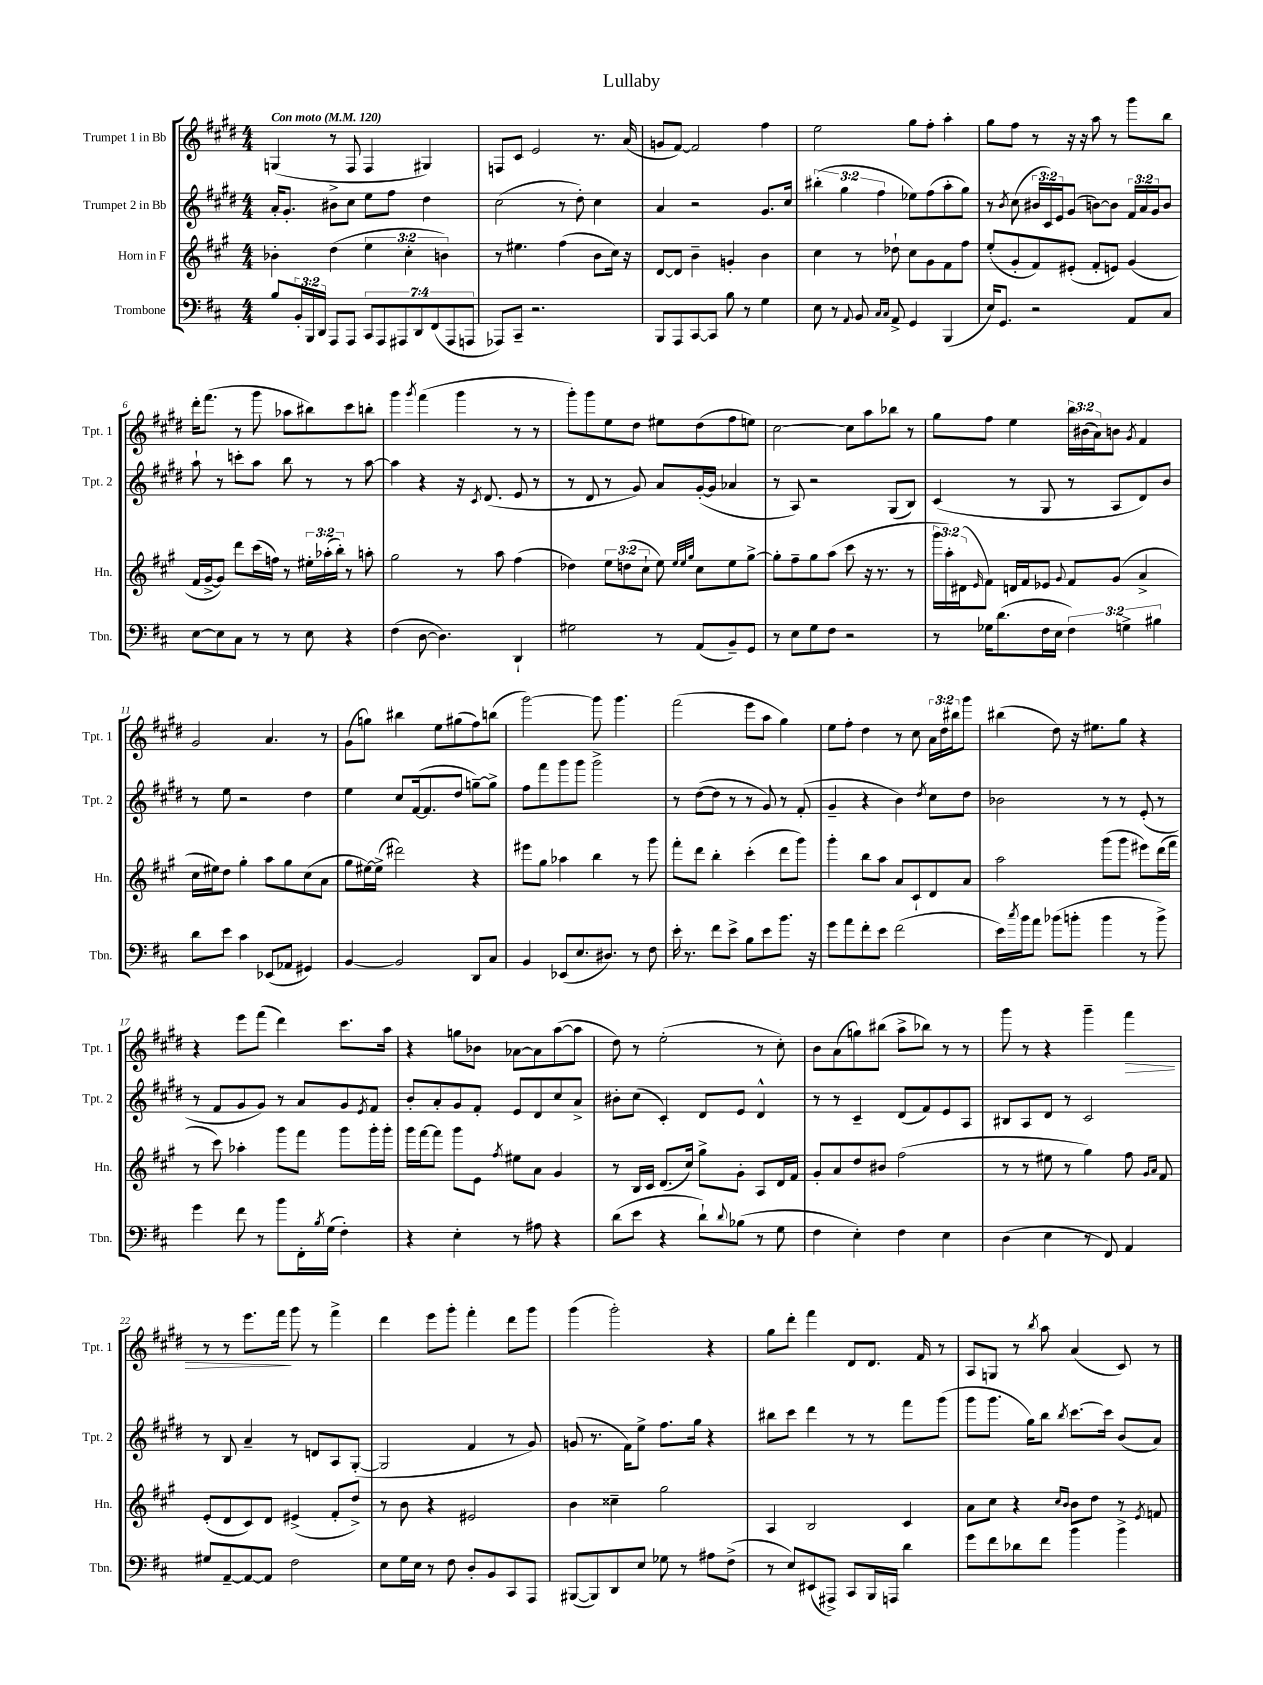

**kern	**kern	**kern	**kern
*staff4	*staff3	*staff2	*staff1
*clefF4	*clefG2	*clefG2	*clefG2
*k[f#c#]	*k[f#c#g#]	*k[f#c#g#d#]	*k[f#c#g#d#]
*M4/4	*M4/4	*M4/4	*M4/4
*MM120	*MM120	*MM120	*MM120
8B	4b-'	16a'	(4G
.	.	8.g#'	.
24BB'	.	.	.
24BBB	.	.	.
24DD	.	.	.
8AAA	(4dd	8b#^	8r
8AAA	.	8cc#	8F#
14CC#	6ee	8ee	4F#
14AAA	.	.	.
.	.	8ff#	.
14AAA#	.	.	.
.	6cc#'	.	.
14DD	.	.	.
.	.	4dd#	4G#)
(14FF#	.	.	.
.	6b)	.	.
14AAA#	.	.	.
14AAA	.	.	.
=	=	=	=
8AAA-)	8r	(2cc#	8F
8CC#~	4.ee#	.	8c#
2.r	.	.	2e
.	(4ff#	8r	.
.	.	8dd#')	.
.	8b	4cc#	8.r
.	16cc#)	.	.
.	16r	.	(16a
=	=	=	=
8BBB	[8d	4a	8g
8AAA	8d]	.	[8f#)
[8CC#	4b~	2r	2f#]
8CC#]	.	.	.
8B	4g'	.	.
8r	.	.	.
4G	4b	8.g#	4ff#
.	.	16cc#	.
=	=	=	=
8E	4cc#	(6bb#'	2ee
8r	.	.	.
.	.	6gg#	.
8qqAA	.	.	.
8BB	8r	.	.
.	.	6ff#	.
16qqC#	.	.	.
16qqC#	.	.	.
8AA^	8dd-`	.	.
4GG	8cc#	8ee-)	8gg#
.	8g#	(8ff#	8ff#'
(4BBB	8f#	8aa'	4aa'
.	8ff#	8gg#)	.
=	=	=	=
16E)	(8ee'	8r	8gg#
8.GG	.	.	.
.	.	8qb	.
.	8g#'	(8cc#	8ff#
2r	8f#)	24b#	8r
.	.	24c#)	.
.	.	24e	.
.	(8e#'	(8g#	16r
.	.	.	16r
.	8f#'	[8b)	8aa
.	8e)	8b]	8r
8AA	(4g#	24f#	8ggg#
.	.	24a	.
.	.	24g#	.
8C#	.	8b	8bb
=	=	=	=
[8E	16f#	8aa`	16ddd#'
.	[16g#^	.	(8.fff#
8E]	8g#])	8r	.
8C#	8ddd	8ccc'	8r
8r	(16ccc#	8aa	8ggg#
.	16ff)	.	.
8r	8r	8bb	8aa-
8E	24ee#'	8r	8bb#)
.	(24aa-'	.	.
.	24bb')	.	.
4r	8r	8r	8ccc#
.	8aa'	[8aa	8bb'
=	=	=	=
(4F#	2gg#	4aa]	4ggg#
.	.	.	8qggg#
[8D	.	4r	(4fff#
4.D])	.	.	.
.	8r	16r	4ggg#
.	.	8qc#	.
.	.	(8.d#	.
.	8aa	.	.
4DD`	(4ff#	8e	8r
.	.	8r	8r
=	=	=	=
2G#	4dd-)	8r	8ggg#')
.	.	8d#	8ggg#
.	12ee	8r	8ee
.	(12dd	.	.
.	.	8g#)	8dd#
.	12cc#`	.	.
8r	8ee)	8a	8ee#
.	32qqee	.	.
.	32qqee	.	.
.	32qqgg#	.	.
(8AA	8cc#	([16g#'	(8dd#
.	.	16g#]	.
8BB~)	8ee	4a-	8ff#
8GG	[8gg#^	.	8ee)
=	=	=	=
8r	8gg#']	8r	[2cc#
8E	8ff#~	8A)	.
8G	8gg#	2r	.
8F#	(8aa	.	.
2r	8ccc#	.	8cc#]
.	16r	.	8aa
.	8.r	.	.
.	.	(8G#	8bb-
.	8r	8B)	8r
=	=	=	=
8r	24ggg#	(4c#	8gg#
.	24aa')	.	.
.	(24d#	.	.
.	16qqe	.	.
16G-	8f#)	.	8ff#
(8.d	.	.	.
.	16d	8r	4ee
.	16f#	.	.
16F#	8e-	8G#	.
16E	.	.	.
.	8qqg#	.	.
6F#)	8f#	8r	24bb
.	.	.	(24b#
.	.	.	24a)
.	(8g#	8A	8b
6G^	.	.	.
.	.	.	8qg#
.	4a^	8d#)	4f#
6B#	.	.	.
.	.	8b	.
=	=	=	=
8d	16cc#	8r	2g#
.	16ee#)	.	.
8e	8dd	8ee	.
4c#	4gg#'	2r	.
(8EE-	8aa	.	4.a
8AA-	8gg#	.	.
4GG#)	(8cc#	4dd#	.
.	8a	.	8r
=	=	=	=
[4BB	8gg#	4ee	(8g#
.	[16ee#)	.	8gg)
.	(16ee#^]	.	.
2BB]	2ddd#)	8cc#	4bb#
.	.	([16f#	.
.	.	8.f#]	.
.	.	.	8ee
.	.	8dd#	(8gg#
8DD	4r	[8gg~)	8ff#)
8C#	.	8gg^]	(8bb
=	=	=	=
4BB	8eee#	8ff#	[2ggg#)
.	8gg#	8fff#	.
(8EE-	4aa-	8ggg#	.
8.E	.	8ggg#	.
.	4bb	2ggg#^	8ggg#]
8.D#)	.	.	.
.	.	.	4.ggg#
8r	8r	.	.
8F#	8ggg#	.	.
=	=	=	=
16e'	8fff#'	8r	(2fff#
8.r	.	.	.
.	8ddd	([8dd#	.
8f#	4bb'	8dd#]	.
8e^	.	8r	.
8B	(4ccc#'	8r	8eee
8e	.	8g#)	8aa
8.b	8ddd	8r	4gg#)
.	8ggg#)	(8f#'	.
16r	.	.	.
=	=	=	=
8g	4ggg#'	4g#~	8ee
8a	.	.	8ff#'
8f#'	8bb	4r	4dd#
8e	8aa	.	.
(2f#	8a	4b)	8r
.	8c#`	.	8cc#
.	.	8qdd#	.
.	8d	8cc#	24a
.	.	.	24dd#
.	.	.	24bb#
.	8a	8dd#	8ggg#
=	=	=	=
16e)	2aa	2b-	(4bb#
8qcc#	.	.	.
16b	.	.	.
8a	.	.	.
(8b-	.	.	8dd#)
8b'	.	.	16r
.	.	.	8.ee#
4b	(8ggg#	8r	.
.	8ggg#	8r	8gg#
8r	8eee#)	(8e'	4r
8b^)	(16ddd	8r	.
.	16fff#	.	.
=	=	=	=
4g	8r	8r	4r
.	8ccc#)	8f#	.
8f#	4aa-'	8g#	8eee
8r	.	8g#)	(8fff#
8b	8ggg#	8r	4ddd#)
16FF#'	8fff#	8a	.
8qB	.	.	.
(16G	.	.	.
4F#')	8ggg#	8g#	8.ccc#
.	.	8qe	.
.	16ggg#'	8f#	.
.	16ggg#'	.	16aa
=	=	=	=
4r	16ggg#	8b'	4r
.	[16fff#	.	.
.	8fff#]	8a'	.
4E'	8ggg#	8g#	8gg
.	8e	8f#'	8b-
.	8qff#	.	.
8r	8ee#	8e	[8a-
8A#	8a	8d#	8a-]
4r	4g#	8cc#	([8aa
.	.	8a^	8aa]
=	=	=	=
(8d	8r	8b#'	8dd#)
8e	16B	(8cc#	8r
.	16c#	.	.
4r	(8.d	4c#')	(2ee'
.	16cc#)	.	.
8d`)	8gg#^	8d#	.
8qqd	.	.	.
(8B-	8g#'	8e	.
8r	8A	4d#^^	8r
8G	16d	.	8cc#')
.	16f#	.	.
=	=	=	=
4F#	8g#'	8r	8b
.	8a	8r	(8a
4E')	8dd	4c#~	8gg)
.	8b#	.	(8bb#
4F#	(2ff#	(8d#	8aa^
.	.	8f#)	8bb-)
4E	.	8e	8r
.	.	8A	8r
=	=	=	=
(4D	8r	8B#	8ggg#
.	8r	8A	8r
4E	8ee#	8d#	4r
.	8r	8r	.
8r	4gg#)	2c#	4ggg#~
8FF#)	.	.	.
4AA	8ff#	.	4fff#
.	16qqg#	.	.
.	16qqa	.	.
.	8f#	.	.
=	=	=	=
8G#	(8e'	8r	8r
[8AA~	8d	8B	8r
8AA_	8c#)	4a~	8.eee
8AA]	8d	.	.
.	.	.	16fff#
2F#	(4e#^	8r	8ggg#
.	.	8d	8r
.	8f#'	8A	4fff#^
.	8dd^)	([8G#'	.
=	=	=	=
8E	8r	2G#]	4ddd#
16G	8b	.	.
16E	.	.	.
8r	4r	.	8eee
8F#	.	.	8ggg#'
8D'	2e#	4f#	4fff#'
8BB	.	.	.
8CC#	.	8r	8ddd#
8AAA	.	8g#)	8ggg#
=	=	=	=
([8BBB#	4b	(8g	(4ggg#
8BBB#])	.	8.r	.
8DD	4cc##~	.	2ggg#')
.	.	16f#)	.
8E	.	8ee^	.
8G-	2gg#	8.ff#	.
8r	.	.	.
.	.	16gg#	.
8A#	.	4r	4r
(8F#^	.	.	.
=	=	=	=
8r	4A	8bb#	8gg#
8E)	.	8ccc#	8ddd#'
(8EE#	2B	4ddd#	4fff#
8AAA#^)	.	.	.
8CC#	.	8r	8d#
16BBB	.	8r	8.d#
16AAA	.	.	.
4d	4c#	8fff#	.
.	.	.	16f#
.	.	(8ggg#	8r
=	=	=	=
8g	8a	8ggg#	8A
8f#	8cc#	8.ggg#	8G
8d-	4r	.	8r
.	.	16gg#)	.
.	.	.	8qbb
8f#	.	8bb	8aa
.	16qqcc#	.	.
.	16qqb	8qbb	.
4b	8b	[8.ccc#	(4a
.	8dd	.	.
.	.	16ccc#]	.
4b^	8r	(8b	8c#)
.	8qe	.	.
.	8f	8a)	8r
==	==	==	==
*-	*-	*-	*-
